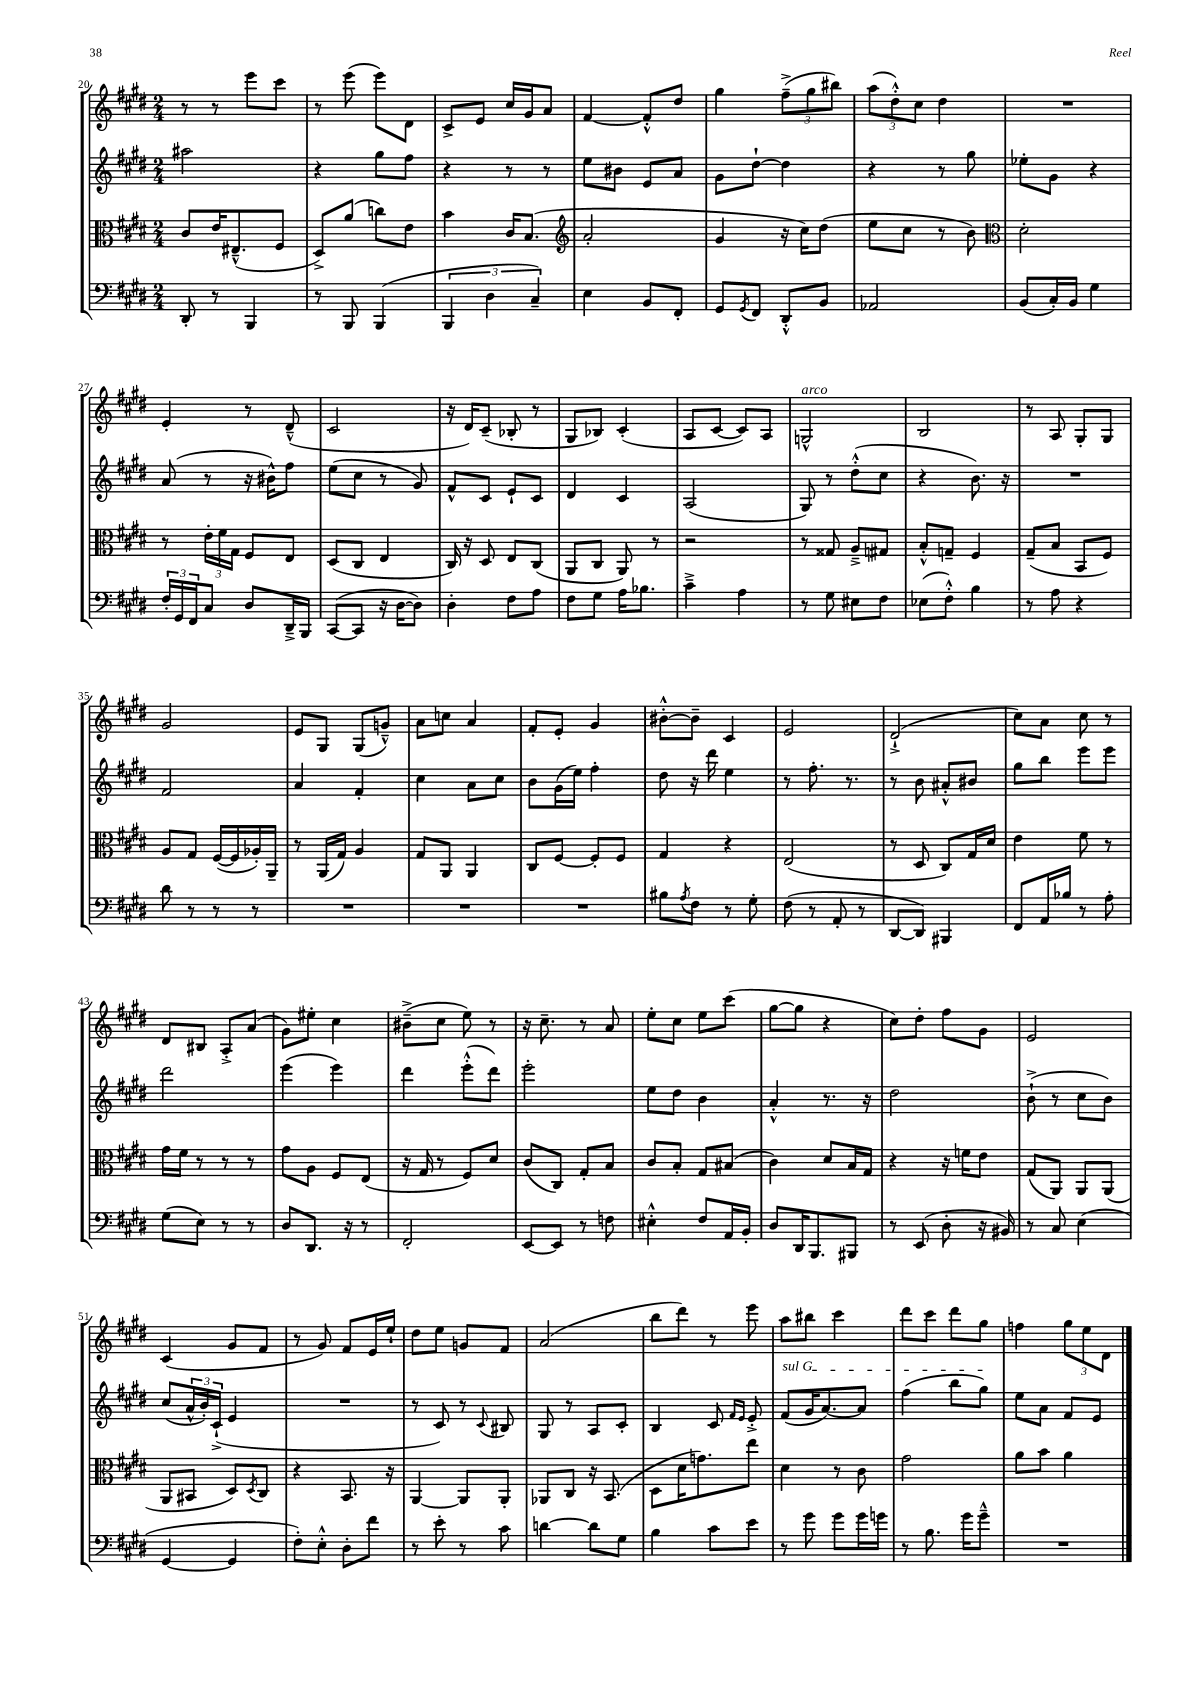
<<
\new StaffGroup <<
\new Staff = "s0" {
    \clef treble \key e \major \numericTimeSignature \time 2/4
    r8 r8 e'''8 cis'''8 |
    r8 e'''8( e'''8) dis'8 |
    cis'8-> e'8 cis''16 gis'16 a'8 |
    fis'4~ fis'8-.-^ dis''8 |
    gis''4 \tuplet 3/2 { fis''8--->( gis''8 bis''8) } |
    \tuplet 3/2 { a''8( dis''8-.-^) cis''8 } dis''4 |
    R2 |
    e'4-. r8 dis'8---^( |
    cis'2 |
    r16 dis'16) cis'8--( bes8-. r8 |
    gis8 bes8) cis'4-.( |
    a8 cis'8~ cis'8) a8 |
    g2-^^\markup { \italic "arco" } |
    b2 |
    r8 a8 gis8-. gis8 |
    gis'2 |
    e'8 gis8 gis8( g'8---^) |
    a'8 c''8 a'4 |
    fis'8-. e'8-. gis'4 |
    bis'8~-.-^ bis'8-- cis'4 |
    e'2 |
    dis'2-!->( |
    cis''8) a'8 cis''8 r8 |
    dis'8 bis8 a8-.-> a'8( |
    gis'8) eis''8-. cis''4 |
    bis'8--->( cis''8 e''8) r8 |
    r16 cis''8.-- r8 a'8 |
    e''8-. cis''8 e''8 cis'''8( |
    gis''8~ gis''8 r4 |
    cis''8) dis''8-. fis''8 gis'8 |
    e'2 |
    cis'4( gis'8 fis'8 |
    r8 gis'8) fis'8 e'16 e''16-! |
    dis''8 e''8 g'8 fis'8 |
    a'2( |
    b''8 dis'''8) r8 e'''8 |
    a''8 bis''8 cis'''4 |
    dis'''8 cis'''8 dis'''8 gis''8 |
    f''4 \tuplet 3/2 { gis''8 e''8 dis'8 } \bar "|." |
}
\new Staff = "s1" {
    \clef treble \key e \major \numericTimeSignature \time 2/4
    ais''2 |
    r4 gis''8 fis''8 |
    r4 r8 r8 |
    e''8 bis'8 e'8 a'8 |
    gis'8 dis''8~-! dis''4 |
    r4 r8 gis''8 |
    ees''8-. gis'8 r4 |
    a'8( r8 r16 bis'16-^) fis''8 |
    e''8( cis''8 r8 gis'8) |
    fis'8-^ cis'8 e'8-! cis'8 |
    dis'4 cis'4 |
    a2( |
    gis8) r8 dis''8-.-^( cis''8 |
    r4 b'8.) r16 |
    R2 |
    fis'2 |
    a'4 fis'4-. |
    cis''4 a'8 cis''8 |
    b'8 gis'16( e''16) fis''4-. |
    dis''8 r16 dis'''16 e''4 |
    r8 fis''8.-. r8. |
    r8 b'8 ais'8-.-^ bis'8 |
    gis''8 b''8 e'''8 e'''8 |
    dis'''2 |
    e'''4( e'''4) |
    dis'''4 e'''8-.-^( dis'''8) |
    e'''2-. |
    e''8 dis''8 b'4 |
    a'4-.-^ r8. r16 |
    dis''2 |
    b'8-!->( r8 cis''8 b'8) |
    cis''8( \tuplet 3/2 { a'16-^ b'16-.) cis'16-!->( } e'4 |
    R2 |
    r8 cis'8) r8 \appoggiatura { cis'8 } bis8 |
    gis8 r8 a8 cis'8-. |
    b4 cis'8 \grace { fis'16 e'16 } e'8-.-> |
    \once \override TextSpanner.bound-details.left.text = \markup { \italic "sul G" } fis'8\startTextSpan( gis'16 a'8.~) a'8 |
    fis''4( b''8 gis''8\stopTextSpan) |
    e''8 a'8 fis'8 e'8 \bar "|." |
}
\new Staff = "s2" {
    \clef alto \key e \major \numericTimeSignature \time 2/4
    cis'8 e'16 eis8.---^( fis8 |
    dis8->) a'8( c''8) e'8 |
    b'4 cis'16 b8.( |
    \clef treble a'2-. |
    gis'4 r16 cis''16) dis''8( |
    e''8 cis''8 r8 b'8) |
    \clef alto dis'2-. |
    r8 \tuplet 3/2 { e'16-. fis'16 gis16 } fis8 e8 |
    dis8( cis8 e4 |
    cis16) r16 dis8 e8 cis8( |
    a,8 cis8 a,8) r8 |
    r2 |
    r8 gisis8 a8---> gis8 |
    b8-.-^ g8-- fis4 |
    gis8--( b8 b,8 fis8) |
    a8 gis8 fis16~( fis16 aes16-.) a,16-- |
    r8 a,16( gis16) a4 |
    gis8 a,8 a,4 |
    cis8 fis8~ fis8-. fis8 |
    gis4 r4 |
    e2( |
    r8 dis8 cis8) gis16 dis'16 |
    e'4 fis'8 r8 |
    gis'16 fis'16 r8 r8 r8 |
    gis'8 a8 fis8 e8( |
    r16 gis16 r8 fis8) dis'8 |
    cis'8( cis8) gis8-. b8 |
    cis'8 b8-. gis8 bis8( |
    cis'4) dis'8 b16 gis16 |
    r4 r16 f'16 e'8 |
    gis8( a,8) a,8 a,8( |
    a,8 bis,8 dis8) \acciaccatura { dis8 } cis8 |
    r4 b,8. r16 |
    a,4~ a,8 a,8-. |
    aes,8 cis8 r16 b,8.( |
    dis8 dis'16 g'8.) e''8 |
    dis'4 r8 cis'8 |
    gis'2 |
    a'8 b'8 a'4 \bar "|." |
}
\new Staff = "s3" {
    \clef bass \key e \major \numericTimeSignature \time 2/4
    dis,8-. r8 b,,4 |
    r8 b,,8 b,,4( |
    \tuplet 3/2 { b,,4 dis4 cis4--) } |
    e4 b,8 fis,8-. |
    gis,8 \acciaccatura { gis,8 } fis,8 dis,8-.-^ b,8 |
    aes,2 |
    b,8( cis16-.) b,16 gis4 |
    \tuplet 3/2 { fis16-. gis,16 fis,16 } cis8 dis8 dis,16---> b,,16 |
    cis,8~( cis,8 r16 dis16~ dis8) |
    dis4-. fis8 a8 |
    fis8 gis8 a16 bes8. |
    cis'4---> a4 |
    r8 gis8 eis8 fis8 |
    ees8( fis8-.-^) b4 |
    r8 a8 r4 |
    dis'8 r8 r8 r8 |
    R2 |
    R2 |
    R2 |
    bis8 \acciaccatura { a8 } fis8 r8 gis8-. |
    fis8( r8 a,8-. r8 |
    dis,8~ dis,8) bis,,4 |
    fis,8 a,16 bes16 r8 a8-. |
    gis8( e8) r8 r8 |
    dis8 dis,8. r16 r8 |
    fis,2-. |
    e,8~ e,8 r8 f8 |
    eis4-.-^ fis8 a,16 b,16-. |
    dis8 dis,16 b,,8. bis,,8 |
    r8 e,8( dis8-. r16 bis,16) |
    r8 cis8 e4( |
    gis,4~ gis,4 |
    fis8-.) e8-.-^ dis8-. fis'8 |
    r8 e'8-. r8 cis'8 |
    d'4~ d'8 gis8 |
    b4 cis'8 e'8 |
    r8 gis'8 gis'8 gis'16 g'16 |
    r8 b8. gis'16 gis'8---^ |
    R2 \bar "|." |
}
>>
>>
\layout { \context { \Score currentBarNumber = #20 } }
